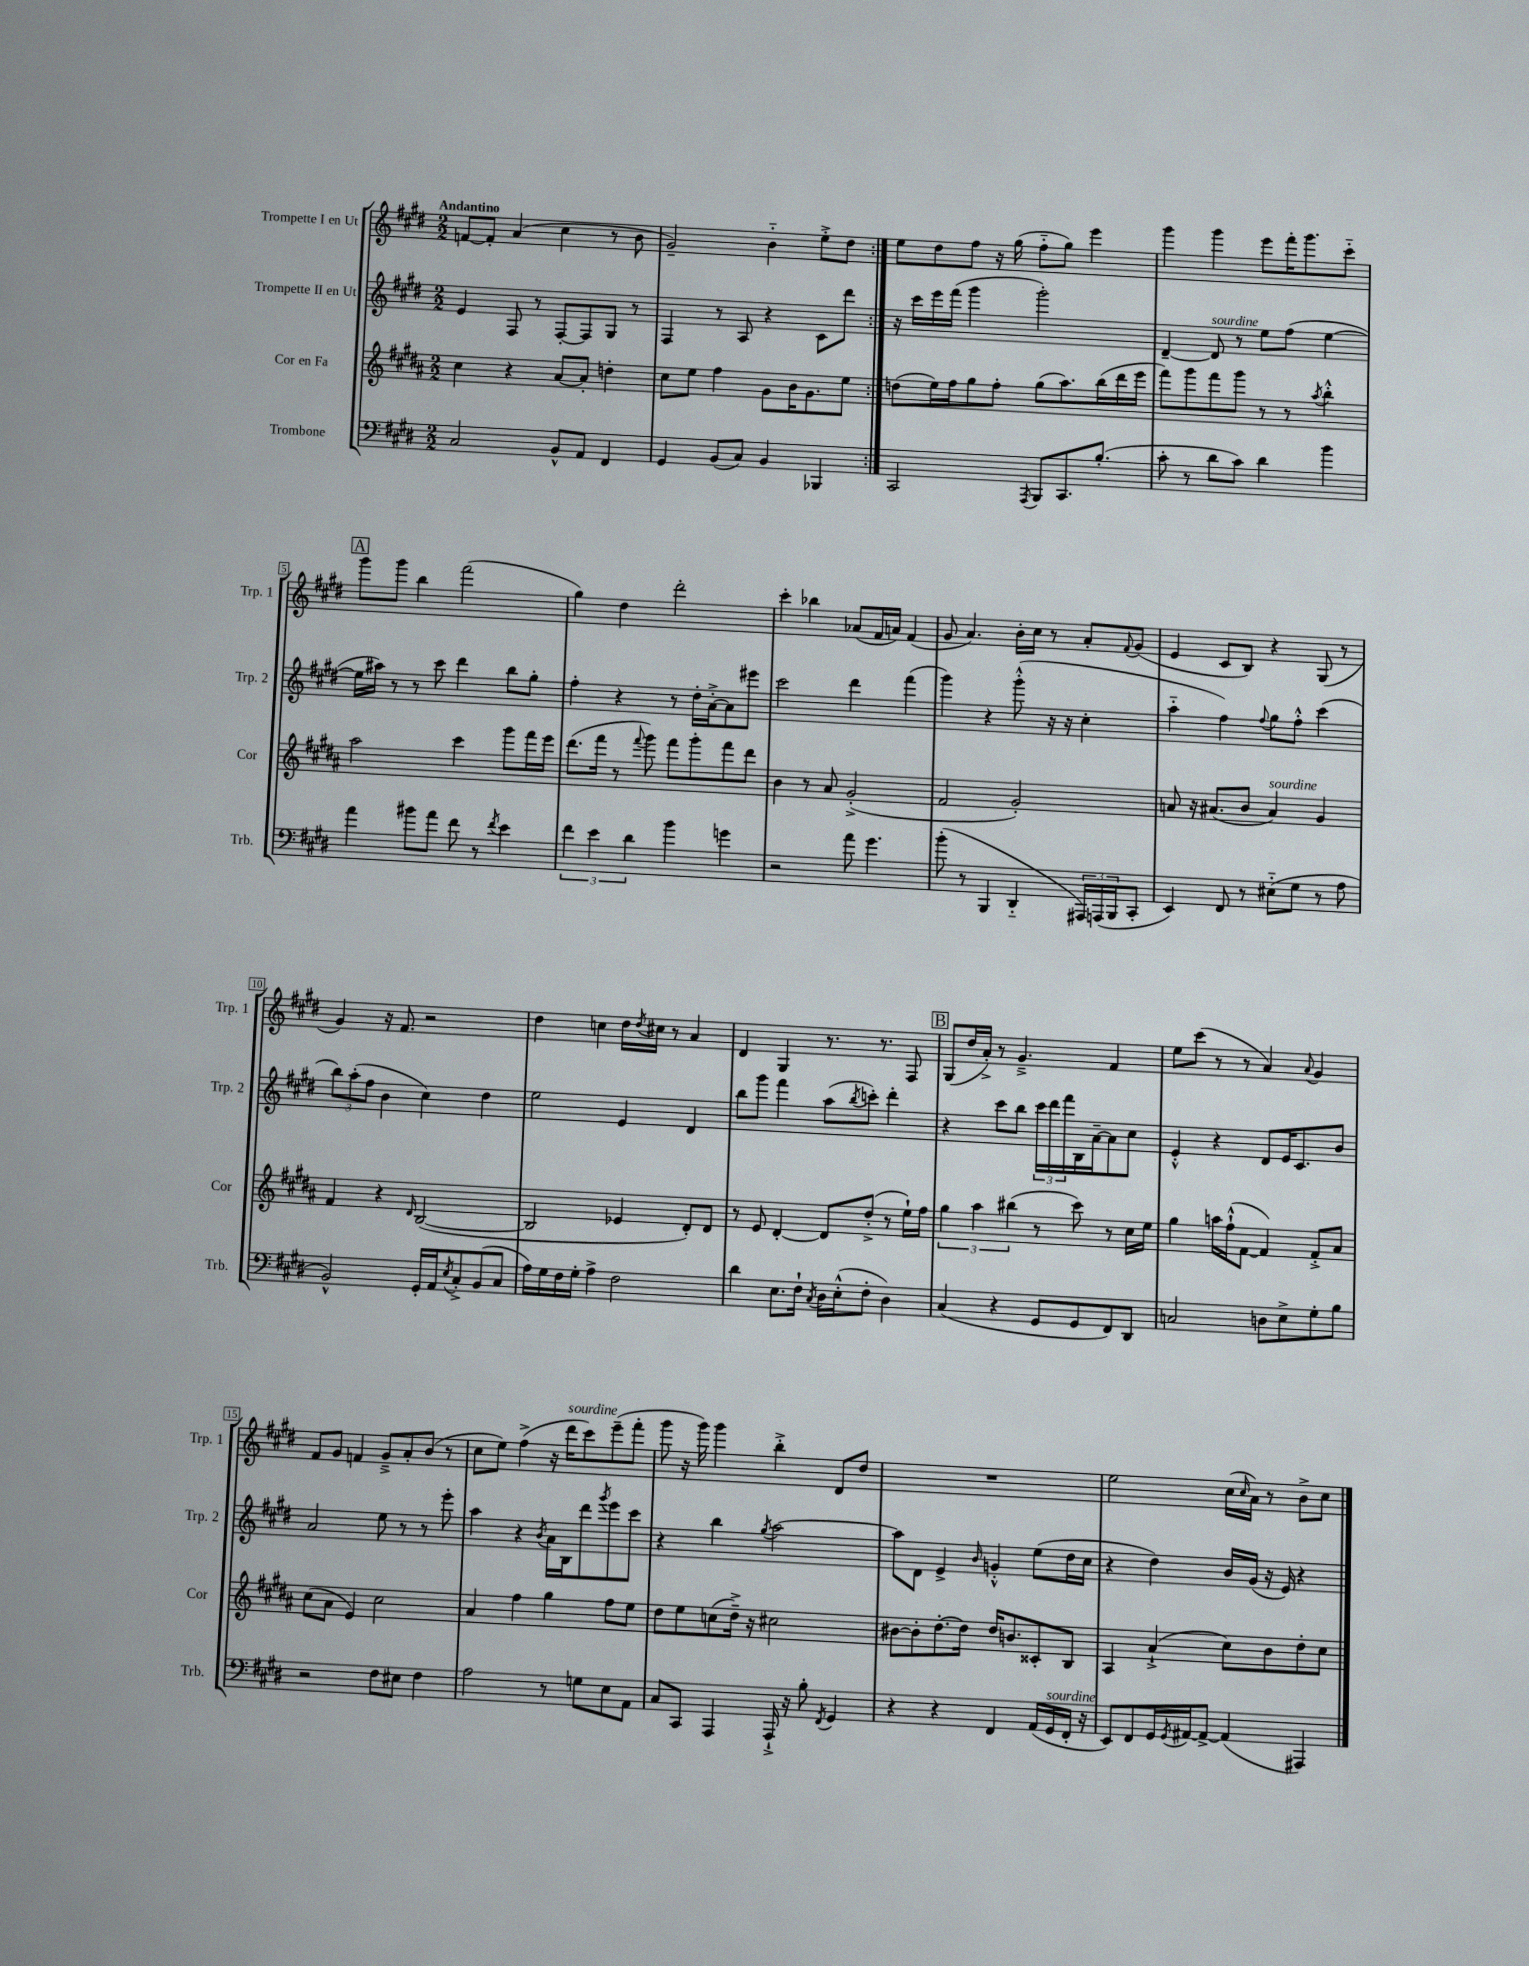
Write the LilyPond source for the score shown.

<<
\new StaffGroup <<
\new Staff = "s0" \with { instrumentName = "Trompette I en Ut" shortInstrumentName = "Trp. 1" } {
    \clef treble \key e \major \numericTimeSignature \time 2/2 \tempo "Andantino"
    \repeat volta 2 { f'8~ f'8-. a'4( cis''4 r8 b'8 |
    gis'2--) b'4-_ e''8-.-> dis''8 | }
    e''8 dis''8 fis''8 r16 gis''16( fis''8-_ gis''8) e'''4 |
    gis'''4 gis'''4 e'''8 fis'''16-. gis'''8. cis'''8-_ |
    \mark \markup { \box "A" } gis'''8 gis'''8 b''4 fis'''2( |
    gis''4) dis''4 dis'''2-. |
    cis'''4-. bes''4 aes'8( fis'16 a'16) fis'4( |
    gis'8 a'4.) b'16-. cis''16 r8 a'8-. \appoggiatura { fis'8 } gis'8( |
    e'4 cis'8 b8) r4 gis8( r8 |
    gis'4) r16 fis'8. r2 |
    dis''4 c''4 dis''16 \acciaccatura { dis''8 } cis''16 r8 a'4 |
    dis'4 gis4 r8. r8. fis8 |
    \mark \markup { \box "B" } gis8( dis''16 a'16-.->) r8 gis'4.---> fis'4 |
    e''8 cis'''8( r8 r8 a'4) \appoggiatura { a'8 } gis'4 |
    fis'8 gis'8 f'4 gis'8---> a'8-. b'8( r8 |
    cis''8 e''8) fis''4->( r16 dis'''16^\markup { \italic "sourdine" } cis'''8) e'''8--( fis'''8-. |
    gis'''8 r16 gis'''16) gis'''4 b''4-.-> dis'8 dis''8 |
    R1 |
    e''2 cis''16( \grace { cis''16 } a'16) r8 b'8-> cis''8 \bar "|." |
}
\new Staff = "s1" \with { instrumentName = "Trompette II en Ut" shortInstrumentName = "Trp. 2" } {
    \clef treble \key e \major \numericTimeSignature \time 2/2
    \repeat volta 2 { e'4 fis8 r8 fis8~-. fis8 gis8 r8 |
    fis4 r8 a8 r4 cis'8 dis'''8 | }
    r16 cis'''16 e'''16 fis'''16( gis'''4 gis'''2-.) |
    dis'4~-- dis'8^\markup { \italic "sourdine" } r8 e''8 fis''8( e''4~ |
    \mark \markup { \box "A" } e''16 ais''16) r8 r8 cis'''8 dis'''4 b''8 gis''8-. |
    fis''4-. r4 r8 dis''16-. a'16~-.-> a'8 eis'''8 |
    cis'''2 dis'''4 fis'''4( |
    gis'''4) r4 gis'''8-.-^( r16 r16 cis''4-. |
    a''4-_ fis''4) \appoggiatura { fis''8 } gis''8 fis''8-.-^ cis'''4( |
    \tuplet 3/2 { b''8) a''8-.( fis''8 } b'4 cis''4) dis''4 |
    e''2 e'4 dis'4 |
    b''8 gis'''8 fis'''4 a''8( \acciaccatura { b''8 } c'''8-.) dis'''4-. |
    \mark \markup { \box "B" } r4 cis'''8 b''8 \tuplet 3/2 { cis'''16 dis'''16 fis'''16 } b16 a'16~-- a'8 cis''8 |
    e'4-.-^ r4 dis'8 e'16 cis'8. b'8 |
    a'2 e''8 r8 r8 e'''8-. |
    a''4 r4 \acciaccatura { b'8 } a'16 b16 dis'''8 \acciaccatura { gis'''8 } e'''8 cis'''8 |
    r4 b''4 \acciaccatura { gis''8 } a''2~ |
    a''8 dis'8 e'4-> \grace { b'16 } g'4-.-^ e''8( dis''16 cis''16 |
    r4 dis''4) b'16 gis'16( r16 e'16) r4 \bar "|." |
}
\new Staff = "s2" \with { instrumentName = "Cor en Fa" shortInstrumentName = "Cor" } {
    \clef treble \key b \major \numericTimeSignature \time 2/2
    \repeat volta 2 { cis''4 r4 ais'8~ ais'8-. d''4-. |
    cis''8 e''8 fis''4 gis'8 b'16 gis'8. e''8 | }
    d''8( e''16) fis''16 gis''8 fis''8-. gis''8( ais''8.) b''16( dis'''16 e'''16 |
    fis'''8) gis'''8 fis'''8 gis'''8 r8 r8 \acciaccatura { ais''8 } b''4-.-^ |
    \mark \markup { \box "A" } ais''2 cis'''4 gis'''8 fis'''16 e'''16 |
    dis'''8.( fis'''16 r8 \appoggiatura { fis'''8 } gis'''8) fis'''8 gis'''8-. fis'''8 dis'''8 |
    b'4 r8 ais'8 gis'2-.->( |
    fis'2 gis'2-.) |
    a'8 r16 ais'8.( b'8 ais'4^\markup { \italic "sourdine" }) gis'4 |
    fis'4 r4 \grace { dis'16 } b2~( |
    b2 ees'4 dis'8-.) dis'8 |
    r8 e'8 dis'4~-. dis'8 dis''8-.->( r8 e''16-!) fis''16 |
    \mark \markup { \box "B" } \tuplet 3/2 { gis''4 ais''4 bis''4( } r8 cis'''8) r8 cis''16 e''16 |
    gis''4 a''16 fis''16-!-^( fis'8~ fis'4) fis'8-.-> ais'8 |
    cis''8( ais'8 e'4) cis''2 |
    ais'4 fis''4 gis''4 fis''8 e''8 |
    dis''8 e''8 c''8( dis''16--->) r16 cis''2 |
    bis'8~ bis'8-. dis''8.~-. dis''16 dis''16 b'8. cisis'8-. b8 |
    ais4 ais'4-!->( cis''8) b'8 dis''8-. cis''8 \bar "|." |
}
\new Staff = "s3" \with { instrumentName = "Trombone" shortInstrumentName = "Trb." } {
    \clef bass \key e \major \numericTimeSignature \time 2/2
    \repeat volta 2 { cis2 b,8-^ a,8 fis,4 |
    gis,4 b,8( cis8) b,4 bes,,4 | }
    cis,2 \acciaccatura { a,,8 } b,,8 cis,8. b8.-.( |
    cis'8-. r8 dis'8 cis'8) dis'4 b'4 |
    \mark \markup { \box "A" } a'4 bis'8 a'8 fis'8 r8 \acciaccatura { fis'8 } e'4 |
    \tuplet 3/2 { fis'4 e'4 dis'4 } b'4 g'4 |
    r2 a'8 gis'4. |
    b'8-.( r8 b,,4 dis,4-_ \tuplet 3/2 { ais,,16) a,,16( b,,16 } cis,8-. |
    e,4) fis,8 r8 eis8-_( gis8 r8 a8 |
    b,2-^) gis,16-. a,16 \acciaccatura { e8 } cis8-.-> b,8( cis8 |
    a16) gis16 fis16 gis16-. a4-> fis2 |
    dis'4 e8. fis16-! \acciaccatura { cis8 } dis16 e16-.-^( fis8-. dis4) |
    \mark \markup { \box "B" } cis4( r4 gis,8 gis,8 fis,8) dis,8 |
    c2 d8 e8-> gis8-. b8 |
    r2 fis8 eis8 fis4 |
    a2 r8 g8 e8 a,8 |
    cis8 cis,8 a,,4 a,,16-!-> r16 b8-. \acciaccatura { fis,8 } gis,4 |
    r4 r4 fis,4 a,16( gis,16^\markup { \italic "sourdine" } fis,16-. r16 |
    e,8) fis,8 gis,16 \acciaccatura { gis,8 } ais,16~ ais,8~-> ais,4( ais,,4) \bar "|." |
}
>>
>>
\layout { \context { \Score \override BarNumber.stencil = #(make-stencil-boxer 0.1 0.3 ly:text-interface::print) } }
